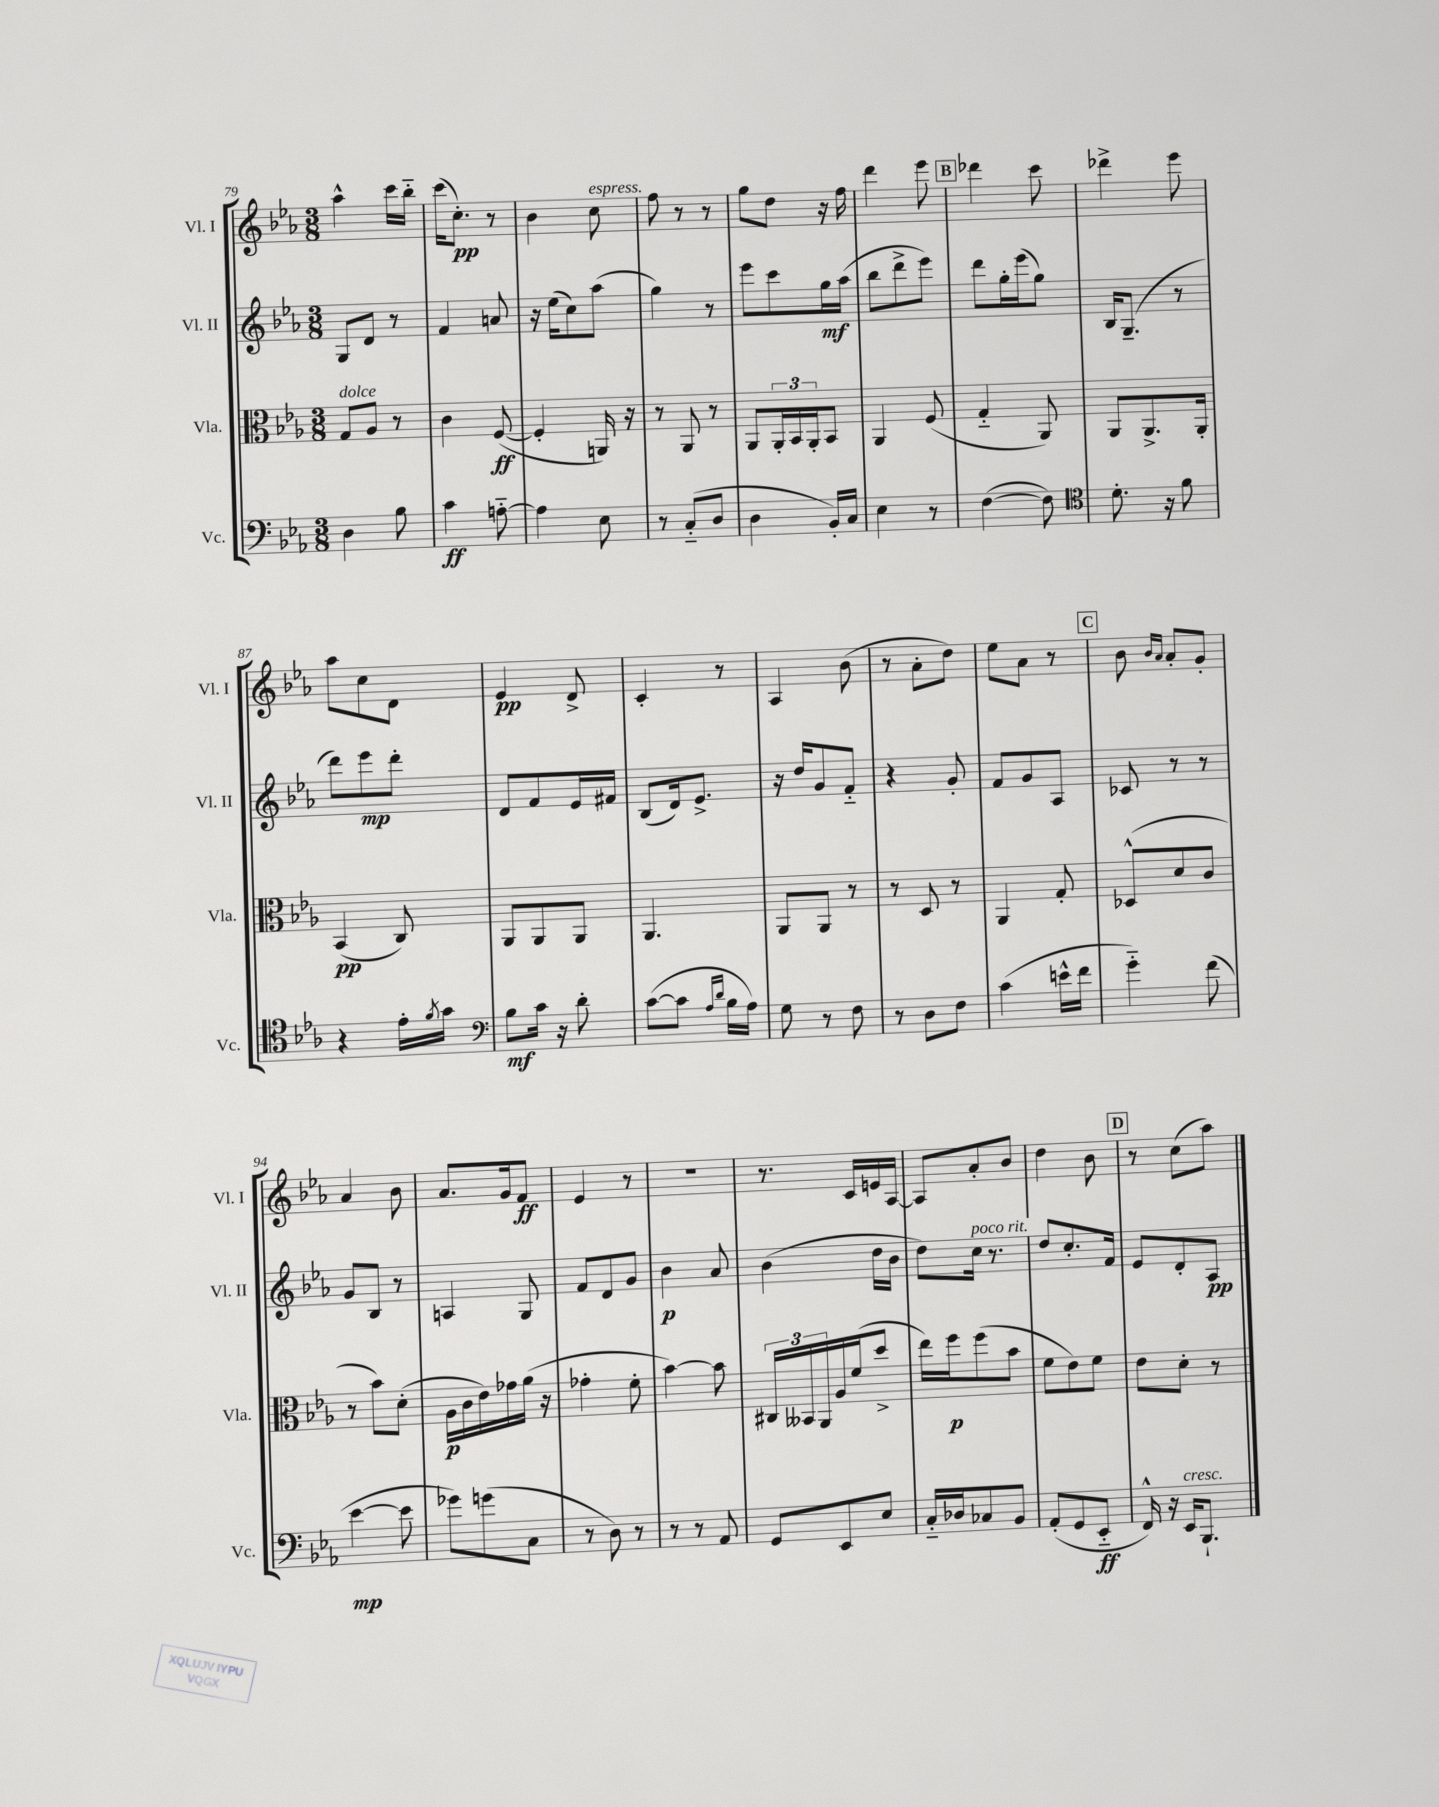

**kern	**kern	**kern	**kern
*staff4	*staff3	*staff2	*staff1
*clefF4	*clefC3	*clefG2	*clefG2
*k[b-e-a-]	*k[b-e-a-]	*k[b-e-a-]	*k[b-e-a-]
*M3/8	*M3/8	*M3/8	*M3/8
4D	8G	8G	4aa-^^
.	8A-	8d	.
8B-	8r	8r	16ccc
.	.	.	16bb-'~
=	=	=	=
4c	4c	4f	(16ccc
.	.	.	8.cc')
[8A'~	([8F	8a	8r
=	=	=	=
4A]	4F']	16r	4b-
.	.	(16ee-	.
.	.	8cc)	.
8E-	16AA)	(8aa-	8cc
.	16r	.	.
=	=	=	=
8r	8r	4gg)	8ff
(8C'~	8AA-	.	8r
8D	8r	8r	8r
=	=	=	=
4D	8AA-	8eee-	8gg
.	24AA-'	8ccc	8dd
.	24BB-	.	.
.	24AA-'	.	.
16BB-')	8BB-	16gg	16r
16C	.	(16aa-	16ff
=	=	=	=
4E-	4AA-	8bb-	4ddd
.	.	8ddd^	.
8r	(8F	8eee-)	8eee-
=	=	=	=
([4F	4G'~	8ddd	4ddd-
.	.	16gg'	.
.	.	(16eee-	.
8F])	8AA-)	8gg)	8ccc
=	=	=	=
*clefC4	*	*	*
8.d'	8AA-	16B-	4ddd-^
.	.	(8.G~	.
.	8.AA-^	.	.
16r	.	.	.
8f	.	8r	8eee-
.	16AA-'	.	.
=	=	=	=
4r	(4BB-	8ddd)	8aa-
.	.	8eee-	8cc
16e-'	8C)	8ddd'	8d
8qf	.	.	.
16g	.	.	.
=	=	=	=
*clefF4	*	*	*
8B-	8AA-	8d	4e-
16c	8AA-	8f	.
16r	.	.	.
8d'	8AA-	16e-	8d^
.	.	16f#	.
=	=	=	=
([8c	4.AA-	(8B-	4c'
8c]	.	16d)	.
.	.	8.e-^	.
16qqA-	.	.	.
16qqd	.	.	.
16B-	.	.	8r
16A-)	.	.	.
=	=	=	=
8G	8AA-	16r	4A-
.	.	16dd	.
8r	8AA-	8g	.
8F	8r	8f'~	(8b-
=	=	=	=
8r	8r	4r	8r
8D	8D	.	8a-'
8F	8r	8g'	8dd)
=	=	=	=
(4c	4AA-	8f	8ee-
.	.	8g	8a-
16e^^	8G'	8A-	8r
16f	.	.	.
=	=	=	=
4g'~)	(8D-^^	8c-	8b-
.	.	.	16qqb-
.	.	.	16qqa-
.	8d	8r	8a-'
(8f	8c	8r	8g'
=	=	=	=
[4e-	8r	8g	4a-
.	8b-)	8B-	.
8e-]	(8d'	8r	8b-
=	=	=	=
8g-)	16A-	4A	8.a-
.	16c	.	.
(8g	16e-)	.	.
.	16g-	.	16g
8C	(16a-	8G	8f
.	16r	.	.
=	=	=	=
8r	4g-'	8f	4e-
8D)	.	8d	.
8r	8f'	8g	8r
=	=	=	=
8r	[4b-)	4b-	4.r
8r	.	.	.
8AA-	8b-]	8a-	.
=	=	=	=
8GG	24C#	(4b-	8.r
.	24BB--	.	.
.	24AA-	.	.
8EE-	16A-	.	.
.	(16f	.	16c
8E-	8dd^	16dd	16e
.	.	16b-	[16A-
=	=	=	=
16C'~	16ee-)	8dd)	8A-]
16D-	16ff	.	.
8C-	(8ff	16cc	8a-'
.	.	8.r	.
8BB-	8b-	.	8b-
=	=	=	=
(8AA-'	8f	8dd	4dd
8GG	8e-)	8.cc'	.
8EE-'~	8f	.	8b-
.	.	16f	.
=	=	=	=
16FF^^)	8e-	8e-	8r
16r	.	.	.
16EE-	8d'	8d'	(8cc
8.BBB-`	.	.	.
.	8r	8A-	8aa-)
==	==	==	==
*-	*-	*-	*-
